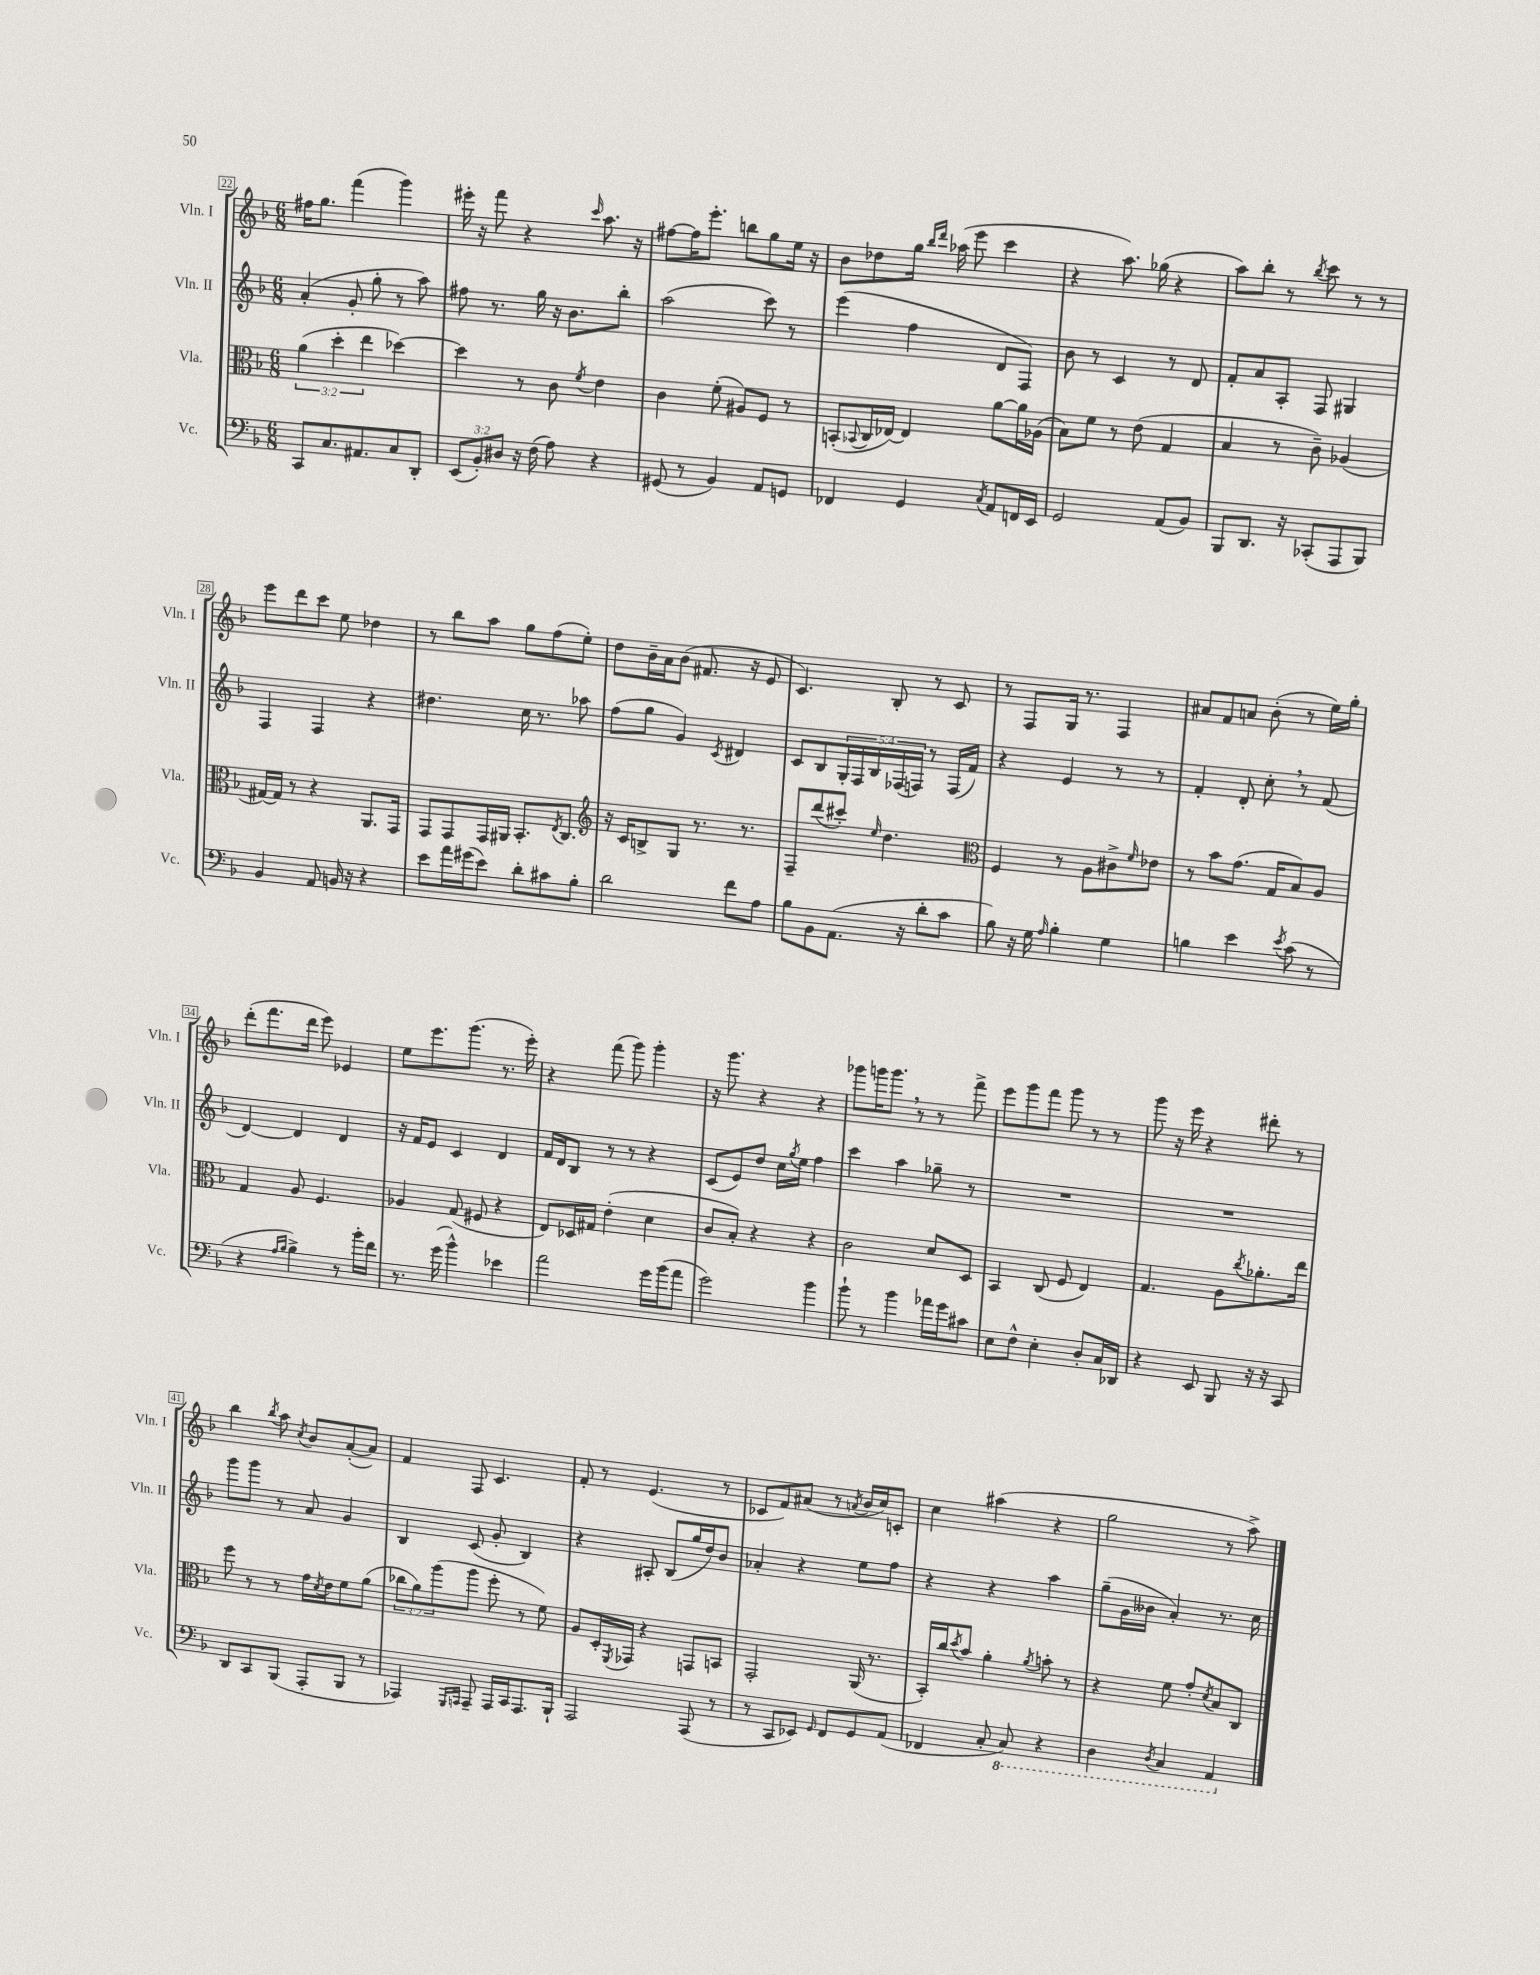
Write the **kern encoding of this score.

**kern	**kern	**kern	**kern
*part4	*part3	*part2	*part1
*staff4	*staff3	*staff2	*staff1
*I"Vc.	*I"Vla.	*I"Vln. II	*I"Vln. I
*I'Vc.	*I'Vla.	*I'Vln. II	*I'Vln. I
*clefF4	*clefC3	*clefG2	*clefG2
*k[b-]	*k[b-]	*k[b-]	*k[b-]
*M6/8	*M6/8	*M6/8	*M6/8
=22	=22	=22	=22
8CC/L	(6a\	(4a'/	16ff#X\KL
.	.	.	8.gg\J
8.C/	.	.	.
.	6dd'\	.	.
.	.	8g'/	(4fff\
8.AA#X/	.	.	.
.	6ee\	.	.
.	.	8gg'\	.
8C/	[4dd-X\)	8r	4ggg\)
8DD'/J	.	8aa\)	.
=23	=23	=23	=23
(12EE/L	4dd-\]	8ff#X\	16eee#X'\
.	.	.	16r
12BB-'/)	.	.	.
.	.	8.r	8fff\
12D#X/J	.	.	.
16r	8r	.	4r
(16F\	.	16gg\	.
8A\)	8c\	16r	.
.	.	8.b-\L	.
.	8qf/	.	16qqccc/
4r	4e\	.	8.aa\
.	.	8bb-'\J	.
.	.	.	16r
=24	=24	=24	=24
(8GG#X/	4c\	(2aa\	[8ff#X\L
8r	.	.	16ff#\K]
.	.	.	8.eee'\J
4BB-/)	(8f'\	.	.
.	8A#X/L)	.	8bbn\L
8AA/L	8F/J	8ccc\)	8gg\
8GGn/J	8r	8r	16ee\Jk
.	.	.	16r
=25	=25	=25	=25
4FF-X/	(8BBn'/L	(4eee\	8b-\L
.	8qqBB-X/	.	.
.	16C/L	.	8dd-X\
.	[16E-X/JJ)	.	.
4GG/	4E-/]	4ff\	16gg\Jk
.	.	.	16qqbb-/LL
.	.	.	16qqddd/JJ
.	.	.	(16aa-X\
.	.	.	8eee\
8qC/	.	.	.
8AA/L	[8a\L	8d/L	4ccc\
16FFn/L	16a\L]	8F/J)	.
16EE/JJ	(16A-X\JJ	.	.
=26	=26	=26	=26
2GG/	8B-\L)	8b-\	4r
.	8f\J	8r	.
.	8r	4c/	8.aa\)
.	(8e\	.	.
.	.	.	(16gg-X\
(8AA/L	4G/	8r	4r
8BB-/J)	.	8d/	.
=27	=27	=27	=27
8BBB-/L	4B-/	8f'/L	8aa\L)
8.DD/J	.	8a/	8bb-'\J
.	8r	8A'/J	8r
16r	.	.	.
.	.	.	8qbb-/
(8CC-X'/L	8c~\)	8F/	8ccc\
8AAA/	(4A-X/	4G#X/	8r
8BBB-/J)	.	.	8r
!!LO:LB:g=z
=28	=28	=28	=28
4BB-/	[16G#X/LL)	4F/	8eee\L
.	16G#/JJ]	.	.
.	8r	.	8ddd\
8AA/	4r	4F/	8ccc\J
16BBn/	.	.	8ee\
16r	.	.	.
4r	8.AA/L	4r	4dd-X\
.	16GG/Jk	.	.
=29	=29	=29	=29
8e\L	8GG/L	4.dd#X\	8r
16a\L	8GG/	.	8bb-\L
(16g#X\J	.	.	.
8e\J)	16GG/L	.	8aa\J
.	16AA#X/JJ	.	.
8d'\L	8.BB-'/L	16cc\	8gg\L
.	.	8.r	.
8c#X\	.	.	(8ff\
.	8qE/	.	.
.	8.C/J	.	.
8B-'\J	.	8aa-X\	8ee'\J)
=30	=30	=30	=30
*	*clefG2	*	*
2d\	16r	(8ff\L	8dd\L
.	16c/KL	.	.
.	8Bn^/	8gg\J	16b-~\L
.	.	.	16a\J
.	8G/J	4g/)	(8b-\J
.	8.r	.	8.f#X/
.	.	8qc/	.
8f\L	.	4d#X/	.
.	8.r	.	16r
8A\J	.	.	8e/
=31	=31	=31	=31
8B-\L	8F~/L	8c/L	4.c/)
8BB-\	(8ddd/	8B-/	.
(8.AA\J	8ccc#X'/J)	20G'/L	.
.	.	20F/	.
.	.	20B-/	.
.	16qqee/	.	.
.	4.dd\	.	8B-'/
.	.	(20F-X/	.
16r	.	.	.
.	.	20Fn/JJ)	.
8d'\L	.	8r	8r
8c\J	.	(16F/LL	8c/
.	.	16f/JJ)	.
=32	=32	=32	=32
*	*clefC3	*	*
8B-\)	4F/	4r	8r
16r	.	.	8F/L
16G\	.	.	.
16qqA/	.	.	.
4B-'\	8r	4e/	16G/Jk
.	.	.	8.r
.	8A\L	.	.
4G\	8c#X^\	8r	4F/
.	16qqf/	.	.
.	8e-X\J	8r	.
=33	=33	=33	=33
4Bn\	8r	4f'/	8a#X/L
.	8b-\L	.	8f/
4e\	(8.g\J	8d'/	8an/J
.	.	8cc',\	(8b-'\
.	16G/KL	.	.
8qe/	.	.	.
(8c\	8B-/)	8r	8r
8r	8A/J	(8f/	16ee\LL)
.	.	.	16gg'\JJ
!!LO:LB:g=z
=34	=34	=34	=34
4r	4G/	[4d/)	(8ddd'\L
.	.	.	8.fff\
16qqA/LL	.	.	.
16qqB-/JJ	.	.	.
4B-^\)	8A/	4d/]	.
.	.	.	16ddd\Jk
.	4.F/	.	8eee\)
8r	.	4d/	4e-X/
16b-'\LL	.	.	.
16f\JJ	.	.	.
=35	=35	=35	=35
8.r	4A-X/	16r	8ee\L
.	.	16f/KL	.
.	.	8e/J	8.eee\
(16g\	.	.	.
4b-^^\)	(8G/	4c/	.
.	.	.	(8.ggg\J
.	8F#X/	.	.
4e-X\	4r	4d/	8.r
.	.	.	16eee'\)
=36	=36	=36	=36
2a\	8E/L)	16f/LL	4r
.	.	16d/J	.
.	16D-X/L	8B-/J	.
.	16G#X/JJ	.	.
.	(4e'\	8r	(8fff\
.	.	8r	8ggg\)
16g\LL	4d\	4r	4ggg'\
(16b-\J	.	.	.
8a\J	.	.	.
=37	=37	=37	=37
2g\)	8c/L	(8c/L	16r
.	.	.	8.ggg\
.	8B-'/J)	8e/)	.
.	4r	8dd/J	4r
.	.	16cc\LL	.
.	.	8qgg/	.
.	.	16ee\JJ	.
4b-\	4r	4ff\	4r
=38	=38	=38	=38
8b-`\	2c\	4ccc\	8ggg-X\L
8r	.	.	16gggn\K
.	.	.	8.ggg,\J
4b-\	.	4aa\	.
.	.	.	8r
16a-X\LL	8d/L	8gg-X~\	8r
16g\J	.	.	.
8c#X\J	8D/J	8r	8fff^\
=39	=39	=39	=39
8E\L	4BB-/	2.r	8eee\L
8F^^\J	.	.	8ggg\
4E'\	(8C/	.	8fff\J
.	8F/	.	8ggg\
8D'/L	4E/)	.	8r
16C/L	.	.	8r
16DD-X/JJ	.	.	.
=40	=40	=40	=40
4r	4.G/	2.r	8ggg\
.	.	.	16r
.	.	.	16eee\
8EE/	.	.	4r
8BBB-/	8A\L	.	.
.	8qcc/	.	.
16r	8.a-X'\	.	8ddd#X'\
16r	.	.	.
8CC/	.	.	8r
.	16ee\Jk	.	.
!!LO:LB:g=z
=41	=41	=41	=41
8DD/L	8ff\	8ggg\L	4bb-\
8CC/	8r	8ggg\J	.
.	.	.	8qbb-/
(8BBB-/J	8r	8r	8aa\
.	.	.	8qcc/
8AAA'/L	16g\LL	8a/	8b-/L
.	8qd/	.	.
.	16e\J	.	.
8BBB-/J	8f\	4g/	([8a'/
8r	(8a\J	.	8a/J])
=42	=42	=42	=42
4AAA-X/)	12cc-X\L	4B-/	4f/
.	12a\)	.	.
.	(12aa\	.	.
16qqGGG/LL	.	.	.
16qqAAAn/JJ	.	.	.
8AAA~/	8aa\J	(8c/	8F/
16AAA/LL	8ff'\	8g'/	4.c/
16CC/J	.	.	.
8.AAA/	8r	4B-/)	.
.	8f\)	.	.
16BBB-`/Jk	.	.	.
=43	=43	=43	=43
2AAA/	8A/L	4r	8f'/
.	16D'/L	.	8r
.	8qFF/	.	.
.	16GG-X/JJ	.	.
.	4r	8A#X'/	(4.e/
.	.	(8B-/L	.
(8AAA/	8GGn/L	16gg/L	.
.	.	16dd/J)	.
8r	8BBn/J	8b-/J	8r
=44	=44	=44	=44
8r	2GG'/	4a-X'/	8c-X/L
8CC/L	.	.	8f/)
8EE-X/J)	.	4r	(8a#X/J
16qqGG/	.	.	.
8FF/L	.	.	8r
.	.	.	8qan/
8GG/	(16AA/	8ee\L	16b-/LL
.	8.r	.	16cc/J)
(8AA/J	.	8ff\J	8cn'/J
=45	=45	=45	=45
4FF-X/	16BB-'/LL)	4r	4cc\
.	16cc/J	.	.
.	8qdd/	.	.
.	8b-/J	.	.
8C'/	4a'\	4r	(4aa#X\
*8ba	*	*	*
8CC/)	.	.	.
.	8qa/	.	.
4r	8bn'\	4aa\	4r
.	8r	.	.
=46	=46	=46	=46
4DD\	4r	(8gg~\L	2gg\
.	.	16g\L	.
.	.	16b--X\JJ	.
8qDD/	.	.	.
4CC/	8f\	4a'/)	.
.	8g'/L	.	.
.	8qd/	.	.
4AAA/	8B-/	8.r	8r
.	8C/J	.	8aa^\)
.	.	16cc\	.
*X8ba	*	*	*
==	==	==	==
*-	*-	*-	*-
